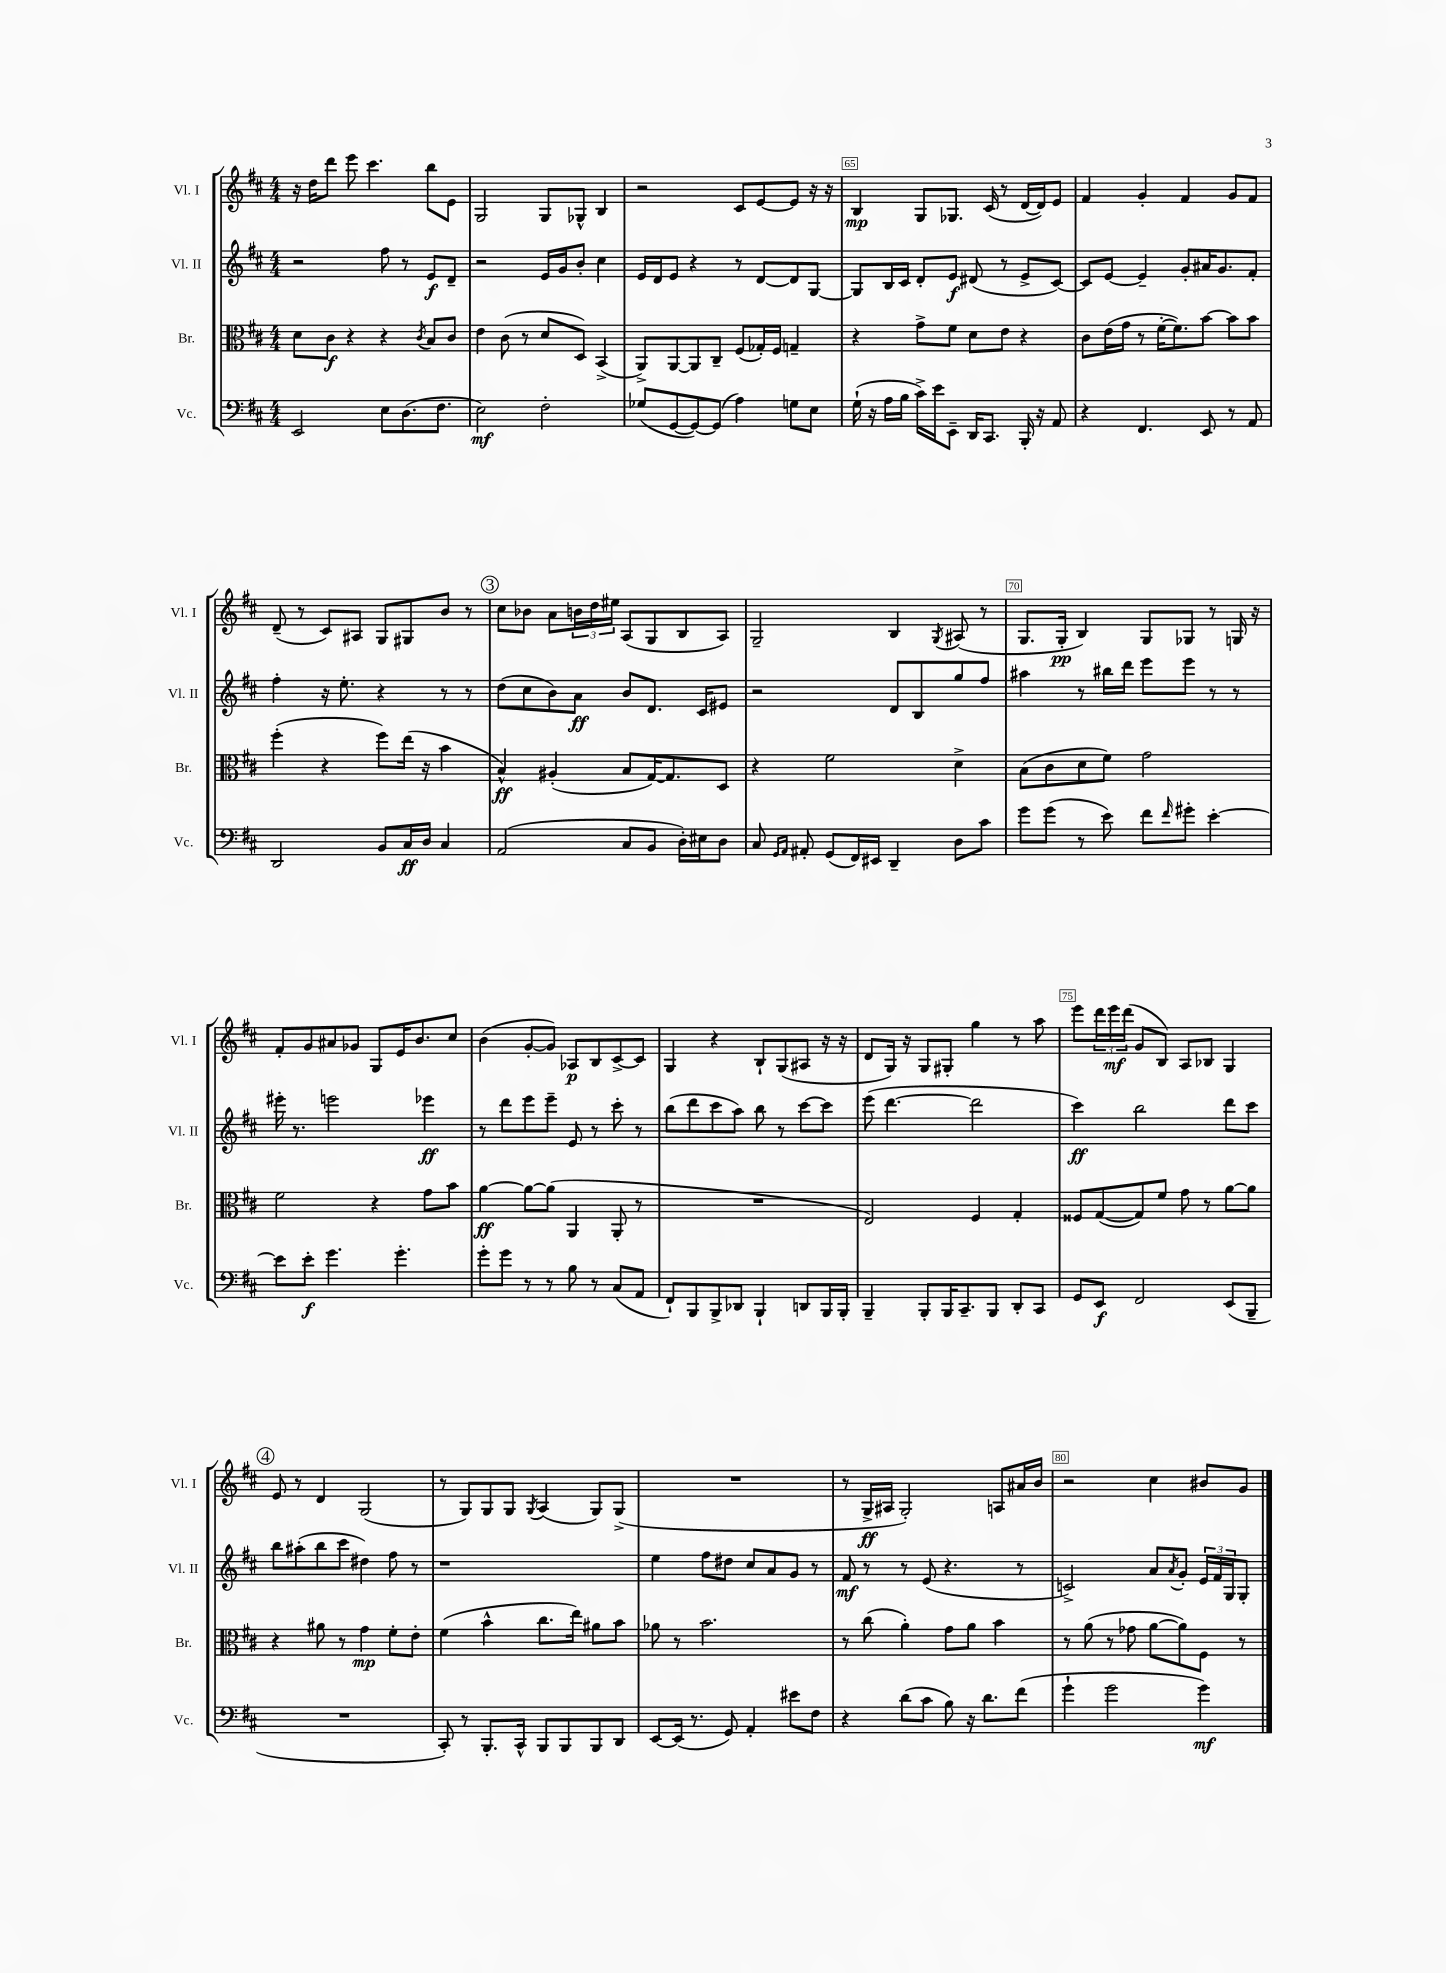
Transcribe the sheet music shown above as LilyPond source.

<<
\new StaffGroup <<
\new Staff = "s0" \with { instrumentName = "Vl. I" shortInstrumentName = "Vl. I" } {
    \clef treble \key d \major \numericTimeSignature \time 4/4
    r16 d''16 d'''8 e'''8 cis'''4. b''8 e'8 |
    g2 g8 ges8-^ b4 |
    r2 cis'8 e'8~ e'8 r16 r16 |
    b4\mp g8 ges8. cis'16( r8 d'16~ d'16) e'8 |
    fis'4 g'4-. fis'4 g'8 fis'8 |
    d'8--( r8 cis'8) ais8 g8 gis8 b'8 r8 |
    \mark \markup { \circle "3" } cis''8 bes'8 a'8 \tuplet 3/2 { b'16 d''16 eis''16 } a8( g8 b8 a8) |
    g2-- b4 \acciaccatura { g8 } ais8( r8 |
    g8. g16-.\pp b4) g8 ges8 r8 g16 r16 |
    fis'8-. g'8 ais'8 ges'8 g8 e'16 b'8. cis''8 |
    b'4( g'8~-. g'8) aes8\p b8 cis'8~-> cis'8 |
    g4 r4 b8-! g8( ais8 r16 r16 |
    d'8 g16) r16 g8 gis8-. g''4 r8 a''8 |
    e'''8 \tuplet 3/2 { d'''16 e'''16\mf d'''16( } g'8 b8) a8 bes8 g4 |
    \mark \markup { \circle "4" } e'8 r8 d'4 g2( |
    r8 g8) g8 g8 \acciaccatura { g8 } a4( g8) g8->( |
    R1 |
    r8 g16->\ff ais16 g2-.) a8 ais'16 b'16 |
    r2 cis''4 bis'8 g'8 \bar "|." |
}
\new Staff = "s1" \with { instrumentName = "Vl. II" shortInstrumentName = "Vl. II" } {
    \clef treble \key d \major \numericTimeSignature \time 4/4
    r2 fis''8 r8 e'8\f d'8-- |
    r2 e'16 g'16 b'8-. cis''4 |
    e'16 d'16 e'8 r4 r8 d'8~ d'8 g8~ |
    g8 b16 cis'16 d'8-. e'8\f dis'8( r8 e'8-> cis'8~) |
    cis'8 e'8~ e'4-- g'8-. ais'16 g'8. fis'8-. |
    fis''4-. r16 e''8.-. r4 r8 r8 |
    \mark \markup { \circle "3" } d''8( cis''8 b'8) a'8\ff b'8 d'8. cis'16 eis'8 |
    r2 d'8 b8 g''8 fis''8 |
    ais''4 r8 bis''16 d'''16 e'''8 e'''8 r8 r8 |
    eis'''16-. r8. e'''2 ees'''4\ff |
    r8 d'''8 e'''8 e'''8-- e'8 r8 cis'''8-. r8 |
    b''8( d'''8 cis'''8 a''8) b''8 r8 cis'''8~ cis'''8 |
    e'''8( d'''4.~ d'''2 |
    cis'''4\ff) b''2 d'''8 cis'''8 |
    \mark \markup { \circle "4" } b''8 ais''8-.( b''8 cis'''8 dis''4) fis''8 r8 |
    r1 |
    e''4 fis''8 dis''8 cis''8 a'8 g'8 r8 |
    fis'8\mf r8 r8 e'8( r4. r8 |
    c'2->) a'8 \acciaccatura { a'8 } g'8-. \tuplet 3/2 { e'16 fis'16 g16 } g8-. \bar "|." |
}
\new Staff = "s2" \with { instrumentName = "Br." shortInstrumentName = "Br." } {
    \clef alto \key d \major \numericTimeSignature \time 4/4
    d'8 cis'8\f r4 r4 \acciaccatura { cis'8 } b8 cis'8 |
    e'4 cis'8( r8 d'8 d8) b,4->( |
    a,8->) a,8~ a,8 cis8-- fis8( ges16-.) fis16 g4-- |
    r4 g'8-> fis'8 d'8 e'8 r4 |
    cis'8 e'16( g'16 r8 fis'16~-. fis'8.) b'8~ b'8 b'8 |
    fis''4-.( r4 fis''8) e''16( r16 b'4 |
    \mark \markup { \circle "3" } b4-^\ff) ais4-.( b8 g16~) g8. d8 |
    r4 fis'2 d'4-> |
    b8( cis'8 d'8 fis'8) g'2 |
    fis'2 r4 g'8 b'8 |
    a'4~\ff a'8~ a'8( a,4 a,8-. r8 |
    R1 |
    e2) fis4 g4-. |
    fisis8 g8~( g8) fis'8 g'8 r8 a'8~ a'8 |
    \mark \markup { \circle "4" } r4 ais'8 r8 g'4\mp fis'8-. e'8-. |
    fis'4( b'4-^ cis''8. e''16) ais'8 b'8 |
    aes'8 r8 b'2. |
    r8 cis''8( a'4-.) g'8 a'8 b'4 |
    r8 a'8( r8 ges'8 a'8~ a'8) fis8 r8 \bar "|." |
}
\new Staff = "s3" \with { instrumentName = "Vc." shortInstrumentName = "Vc." } {
    \clef bass \key d \major \numericTimeSignature \time 4/4
    e,2 e8 d8.( fis8. |
    e2\mf) fis2-. |
    ges8( g,8~ g,8~) g,8( a4) g8 e8 |
    g16-!( r16 a16 b16 cis'16->) e'16 e,8-- d,16 cis,8. b,,16-. r16 a,8 |
    r4 fis,4. e,8 r8 a,8 |
    d,2 b,8 cis16\ff d16 cis4 |
    \mark \markup { \circle "3" } a,2( cis8 b,8 d16-.) eis16 d8 |
    cis8 \grace { g,16 a,16 } ais,8-. g,8( fis,16) eis,16 d,4-- d8 cis'8 |
    g'8 g'8( r8 e'8) fis'8 \grace { fis'16 } gis'8-. e'4~-. |
    e'8 e'8-.\f g'4. g'4.-. |
    g'8-. g'8 r8 r8 b8 r8 cis8( a,8 |
    fis,8-!) b,,8 b,,8-> des,8 b,,4-! d,8 b,,16 b,,16-. |
    b,,4-- b,,8-. b,,16 cis,8.-- b,,8 d,8-. cis,8 |
    g,8 e,8\f fis,2 e,8( b,,8-- |
    \mark \markup { \circle "4" } R1 |
    cis,8-.) r8 b,,8.-. cis,16-^ b,,8 b,,8 b,,8 d,8 |
    e,8~ e,16( r8. g,8) a,4-. eis'8 fis8 |
    r4 d'8( cis'8 b8) r16 d'8. fis'8( |
    g'4-! g'2 g'4\mf) \bar "|." |
}
>>
>>
\layout { \context { \Score currentBarNumber = #62 \override BarNumber.break-visibility = ##(#f #t #t) barNumberVisibility = #(every-nth-bar-number-visible 5) \override BarNumber.stencil = #(make-stencil-boxer 0.1 0.3 ly:text-interface::print) } }
